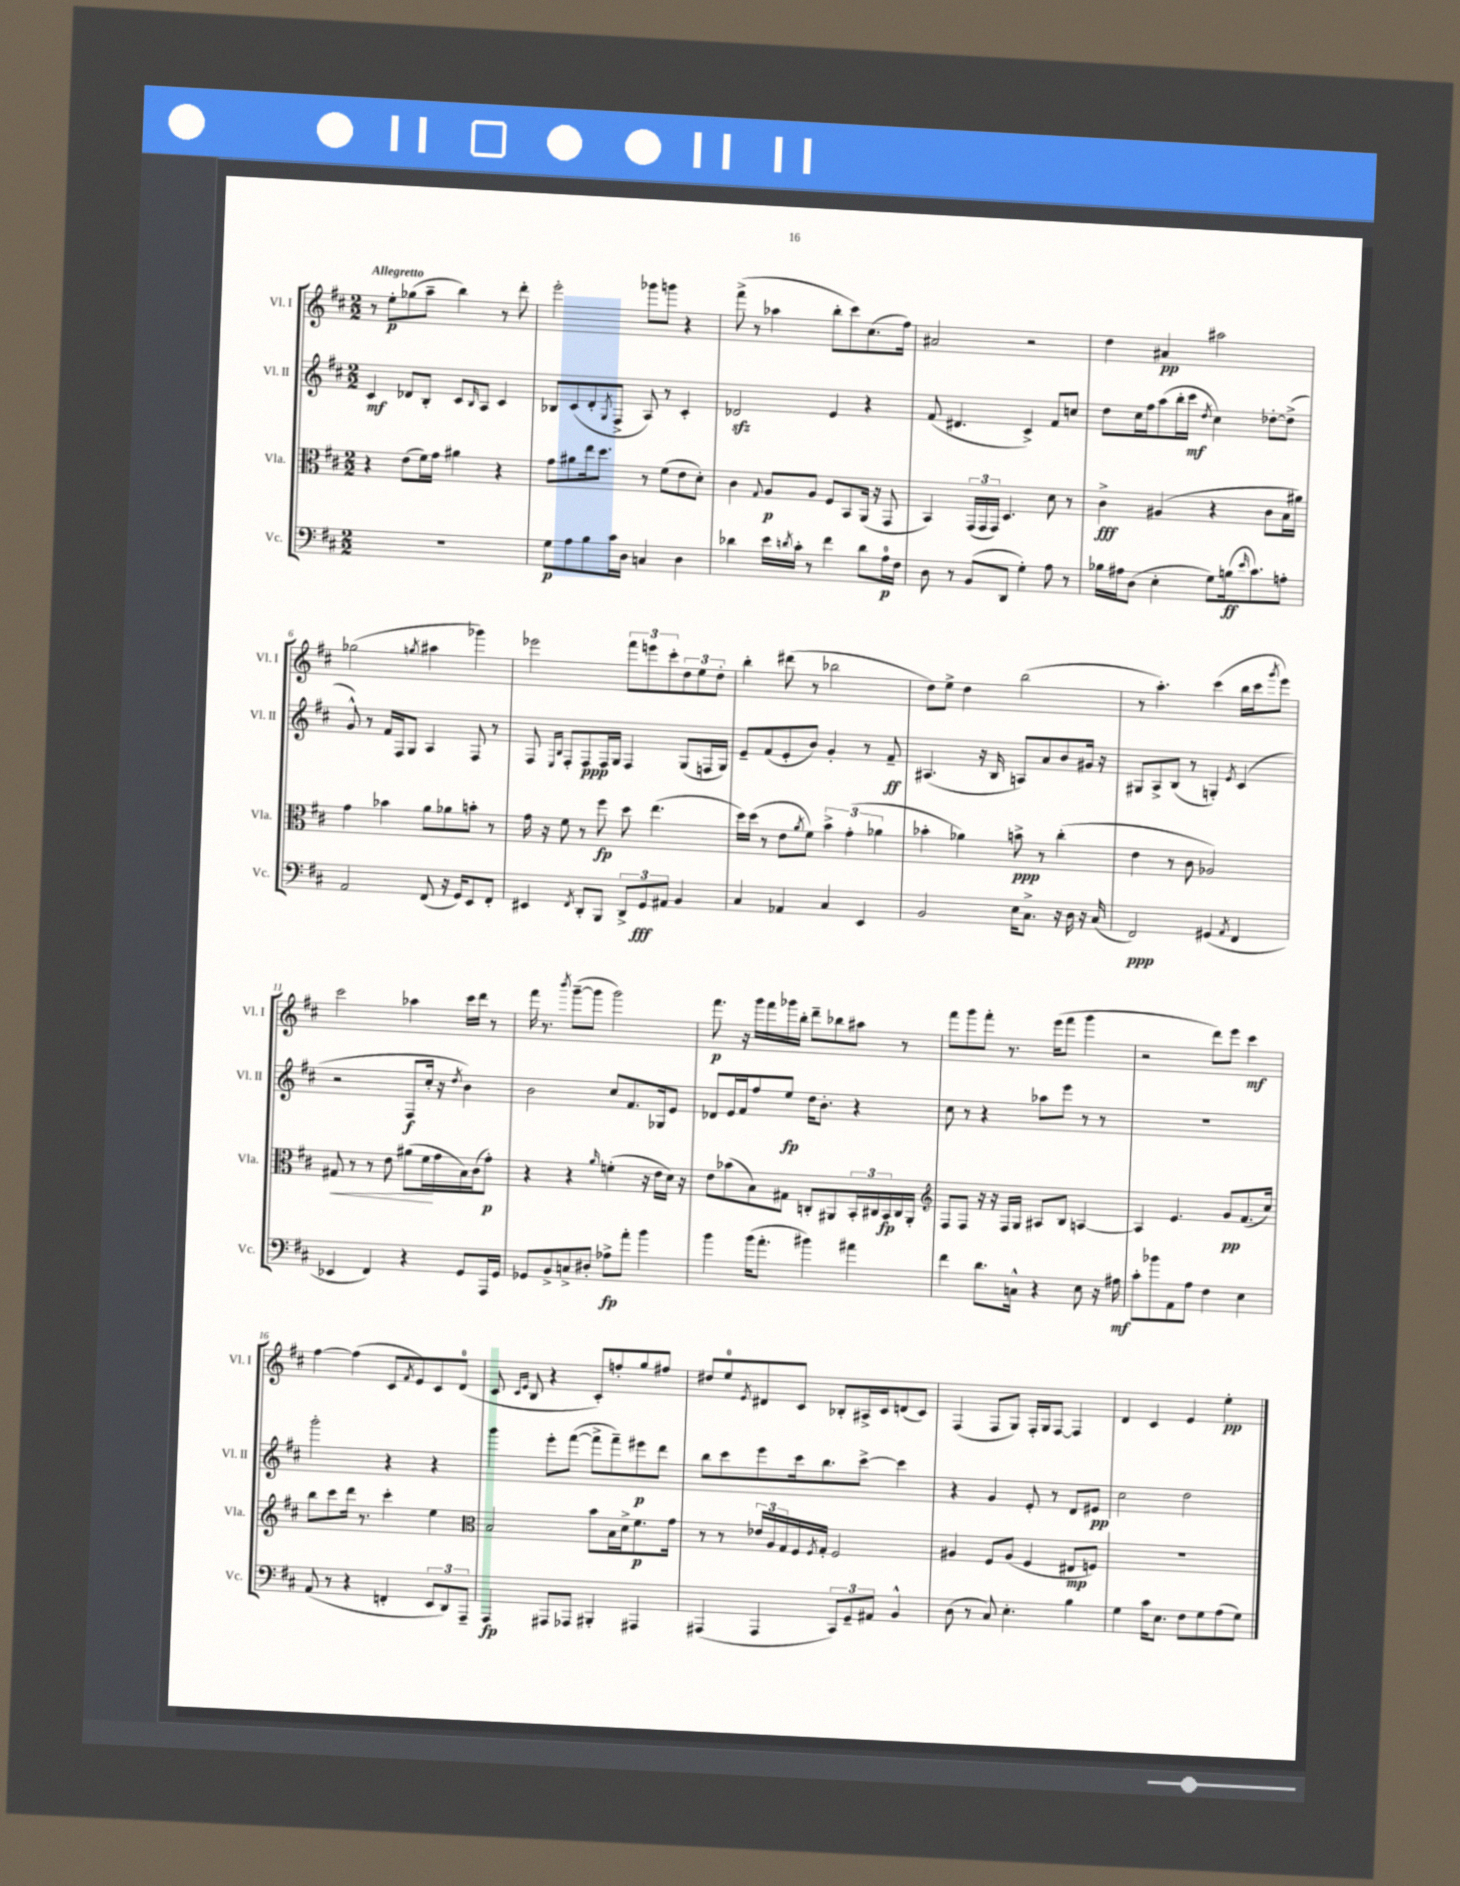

**kern	**kern	**kern	**kern
*staff4	*staff3	*staff2	*staff1
*clefF4	*clefC3	*clefG2	*clefG2
*k[f#c#]	*k[f#c#]	*k[f#c#]	*k[f#c#]
*M2/2	*M2/2	*M2/2	*M2/2
1r	4r	4c#	8r
.	.	.	8ee'
.	(8e	8d-	(8gg-
.	16f#)	8B'	8aa~
.	16g	.	.
.	4a#	8c#	4bb)
.	.	16qqB	.
.	.	8A	.
.	4r	4c#	8r
.	.	.	8ddd'
=	=	=	=
8G	8g	8B-	2eee'
8A	8a#	(8c#	.
8B	16ee	8d'	.
.	8.dd	.	.
.	.	8qG	.
16c#	.	8F#^	.
16D	.	.	.
4C	8r	8A)	8ggg-
.	(8f#	8r	8ggg
4D	8e	4c#'	4r
.	8d')	.	.
=	=	=	=
4d-	4c#	2d-	(8fff#^
.	.	.	8r
.	8qqG	.	.
16e	8A	.	4aa-
8qd	.	.	.
16c#'	.	.	.
8r	8A	.	.
4f#	8F#	4e	8bb'
.	8BB	.	8ccc#)
8d	(16AA	4r	(8.cc#
.	16r	.	.
16A	8GG	.	.
16F#	.	.	16ff#)
=	=	=	=
8D	4BB)	(8f#	2a#
8r	.	4.d#	.
(8BB	(24GG	.	.
.	24GG	.	.
.	24GG)	.	.
8DD	4.D	.	.
4G')	.	4c#^)	2r
8A	8d	8f#	.
8r	8r	8cc	.
=	=	=	=
16B-	4c#^	8dd	4dd
16A#	.	.	.
(8D	.	16cc#	.
.	.	16ff#	.
4E'	(4A#	(8aa	4a#
.	.	16bb'	.
.	.	16ccc#	.
.	.	8qdd	.
8G)	4r	4cc#)	2aa#
(16B	.	.	.
16qqe	.	.	.
8.c#)	.	.	.
.	8c#	[8dd-'	.
8A'	16B	(8dd-^]	.
.	16a#)	.	.
=	=	=	=
2AA	4g	8g^^)	(2gg-
.	.	8r	.
.	4b-	16f#	.
.	.	16F#	.
.	.	8G	.
.	.	.	8qgg
(8FF#	8a	4A	4aa#
16r	8a-	.	.
16GG)	.	.	.
8EE	8b'	8F#	4ggg-)
8FF#'	8r	8r	.
=	=	=	=
4EE#	16g	8F#	2eee-
.	16r	.	.
.	.	16qqE	.
.	.	16qqB	.
.	8f#	8F#'	.
8qFF#	.	.	.
8DD'	8r	8F#	.
8BBB	8ff#	16F#	.
.	.	16G	.
12DD^	8dd	4F#	12fff#
12GG	.	.	12eee
.	(4.ee	.	.
12AA#	.	.	12ccc#'
4BB	.	(8G	12dd
.	.	.	12ee
.	.	16F	.
.	.	.	12dd'
.	.	16G)	.
=	=	=	=
4C#	16dd)	8e~	4bb'
.	(16dd	.	.
.	8r	(8f#	.
4AA-	8e	8e'	(8ddd#
.	8qa	.	.
.	8f#)	8b)	8r
4C#	6b^	4g'	2bb-
.	(6g'	.	.
4EE	.	8r	.
.	6a-	.	.
.	.	8f#~	.
=	=	=	=
2BB	4b-'	(4.A#	8dd)
.	.	.	8ee^
.	4a-)	.	4dd
.	.	16r	.
.	.	16B	.
16E	8b^	8A)	(2bb
8.C#^	.	.	.
.	8r	8a	.
16r	(4cc#'	8b	.
16D	.	.	.
16r	.	16g#	.
(16C#	.	16r	.
=	=	=	=
2FF#)	4e	8G#	8r
.	.	8A^	4.aa')
.	8r	(8B	.
.	8c#	8r	.
(4GG#	2A-)	4G')	(4ccc#
8qAA	.	8qe	.
4FF#	.	(4c#	16bb
.	.	.	16ccc#
.	.	.	8qggg
.	.	.	8eee)
=	=	=	=
4EE-	8G#	2r	2ccc#
.	8r	.	.
4FF#)	8r	.	.
.	8e	.	.
4r	(8a#	8F#	4aa-
.	16f#	16cc#'	.
.	16g	16r	.
.	.	8qdd	.
8GG	16B)	4b)	16ccc#
.	(16c#	.	16ddd
16AAA	8g')	.	8r
16GG	.	.	.
=	=	=	=
8GG-	4r	2b	16fff#
.	.	.	8.r
8BB^	.	.	.
.	.	.	8qbbb
8C^	4r	.	([8ggg~
8D#'	.	.	8ggg]
.	16qqa	.	.
8A-^	(4f'	8cc#	2ggg)
8a'	.	8.f#	.
4b	16r	.	.
.	16e	16G-	.
.	16d)	8e	.
.	16r	.	.
=	=	=	=
4b	8e	8d-	8.fff#
.	(8b-	16e	.
.	.	16f#	16r
(16b	8B)	8ff#	16ggg
8.a'	.	.	16fff#
.	8G#	8ee	16ggg-
.	.	.	16bb'
4b#)	8C'	16dd	8ddd~
.	.	8.b'	.
.	8AA#	.	8bb-
4a#	24BB'	4r	8aa#
.	24C#	.	.
.	24BB	.	.
.	16C#	.	8r
.	16AA#'	.	.
=	=	=	=
*	*clefG2	*	*
4f#	8F#	8cc#	8fff#
.	8F#	8r	8ggg
8.d	16r	4r	8fff#'
.	16r	.	.
.	16F#	.	8.r
16C^^	16G	.	.
4r	8A#	8aa-	.
.	.	.	(16eee
.	8B	8eee	8fff#
8E	[4A	8r	4ggg
16r	.	8r	.
16A#	.	.	.
=	=	=	=
8c#'	4A]	1r	2r
8b-	.	.	.
8AA	4.e	.	.
8A	.	.	.
4F#	.	.	8ddd)
.	8g	.	8eee
4E	(8.f#	.	4ccc#
.	16cc#)	.	.
=	=	=	=
(8AA	8bb	2ggg'	[4ff#
8r	8ccc#	.	.
4r	16ddd	.	(4ff#]
.	8.r	.	.
4FF'	4ccc#'	4r	8c#
.	.	.	8qf#
.	.	.	8e)
12EE	4ee	4r	8c#
12DD)	.	.	.
.	.	.	(8d
12AAA~	.	.	.
=	=	=	=
*	*clefC3	*	*
4AAA	2B	4ggg	8c#
.	.	.	16qqc#
.	.	.	16qqe
.	.	.	8B
8AAA#	.	8eee'	4r
8AAA-	.	([8fff#	.
4BBB#'	8b	8fff#^]	8c#')
.	16B	8fff#~)	8ff'
.	16d^	.	.
4AAA#	8.f#	8eee#	8gg
.	.	8ddd	8ff#
.	16g	.	.
=	=	=	=
(4AAA#	8r	8bb	8dd#
.	8r	8ccc#	8ee
.	.	.	8qe
4AAA#	24e-	8eee	8d#
.	24A	.	.
.	24G	.	.
.	16F#	16ccc#	8c#
.	8qF#	.	.
.	16G'	8.bb	.
12CC#)	2F#	.	8B-'
12GG~	.	.	.
.	.	[8ccc#^	16A#^
12AA#	.	.	.
.	.	.	16c#
4BB^^	.	4ccc#]	(8d
.	.	.	8c#)
=	=	=	=
(8D	4A#	4r	(4F#
8r	.	.	.
8C#)	8F#	4g	8F#
4.E'	(8A#	.	8G)
.	4F#	8e'	16F#'
.	.	.	16G
.	.	8r	[8F#
4B	8E#	8d	4F#]
.	8F)	8e#	.
=	=	=	=
4G	1r	2cc#	4d
16c#	.	.	4c#
8.E	.	.	.
8F#	.	2dd	4e
8G	.	.	.
(8A	.	.	4ee'
8G)	.	.	.
==	==	==	==
*-	*-	*-	*-
